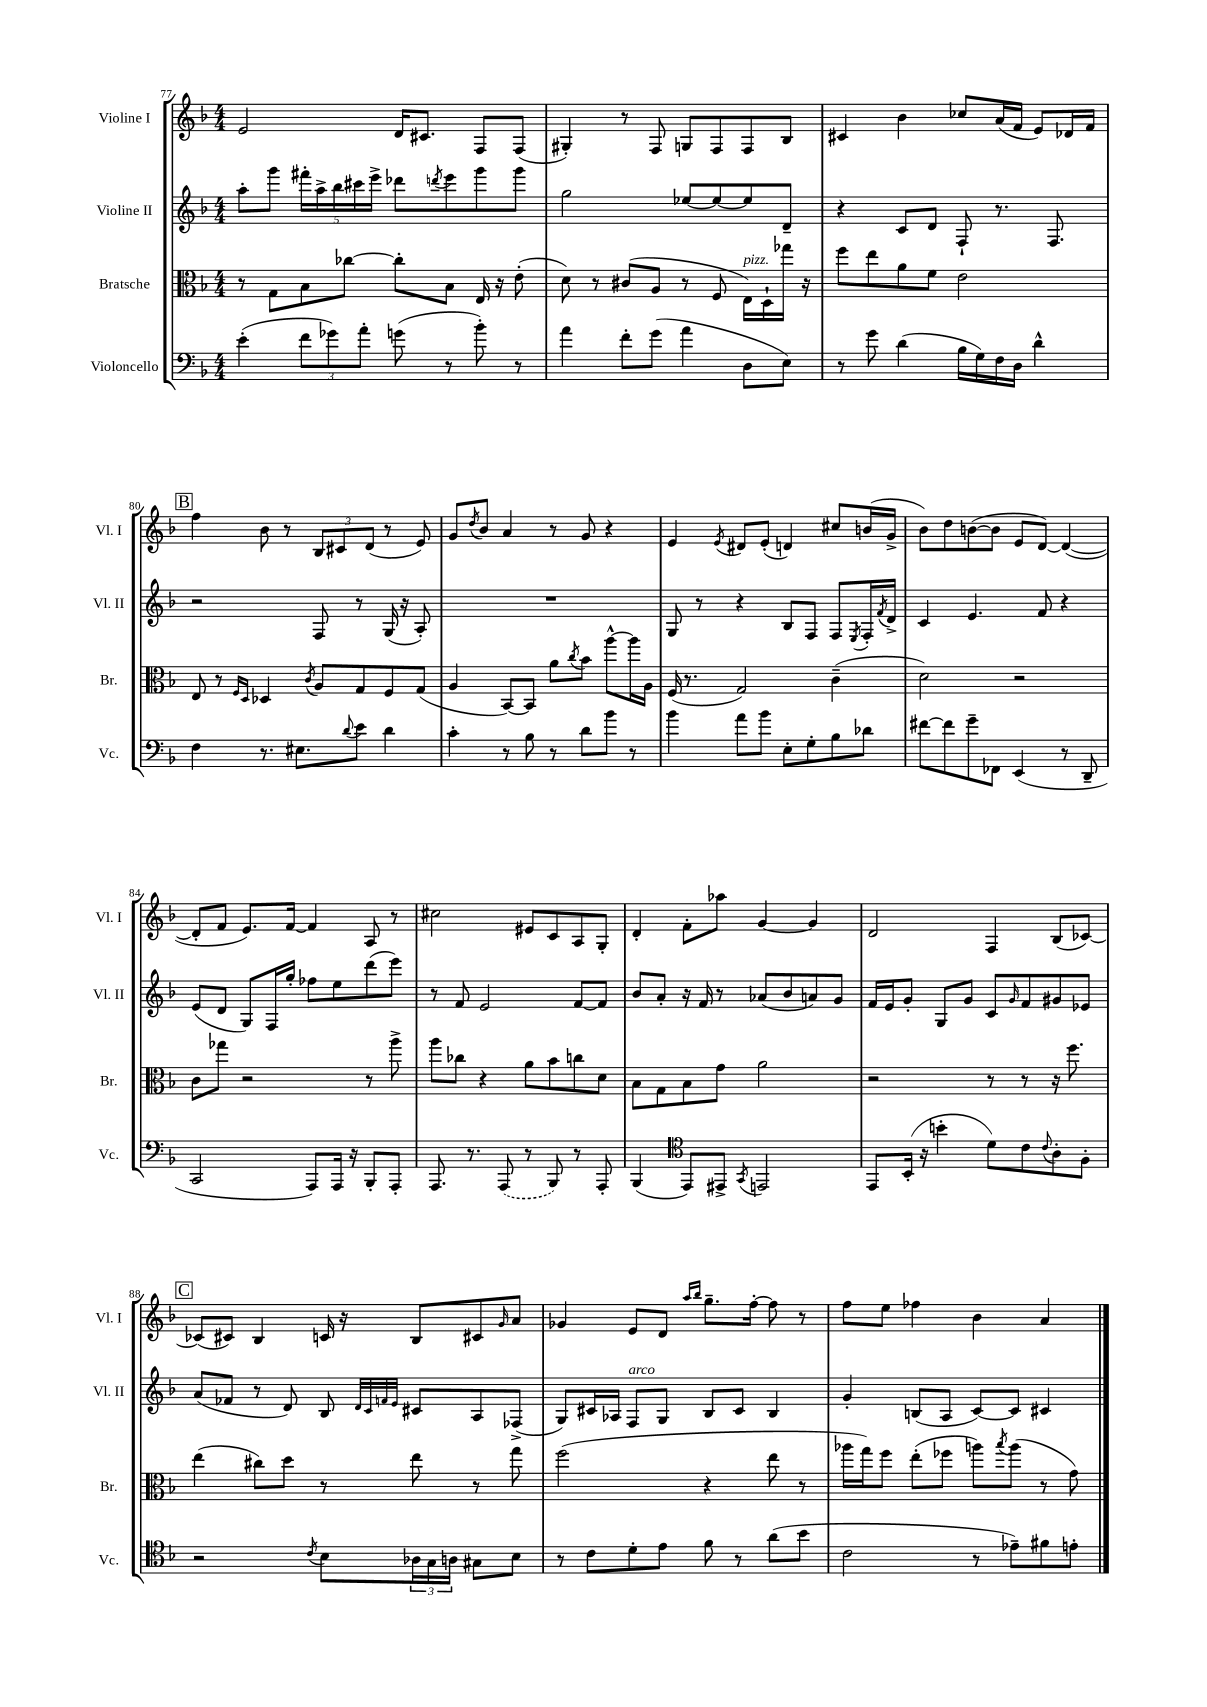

**kern	**kern	**kern	**kern
*part4	*part3	*part2	*part1
*staff4	*staff3	*staff2	*staff1
*I"Violoncello	*I"Bratsche	*I"Violine II	*I"Violine I
*I'Vc.	*I'Br.	*I'Vl. II	*I'Vl. I
*clefF4	*clefC3	*clefG2	*clefG2
*k[b-]	*k[b-]	*k[b-]	*k[b-]
*M4/4	*M4/4	*M4/4	*M4/4
=77	=77	=77	=77
(4e'\	8r	8aa'\L	2e/
.	8G\L	8ggg\J	.
12f\L	8B-\	20fff#X'\LL	.
.	.	20aa^\	.
12g-X\)	.	.	.
.	.	20bb-\	.
.	[8cc-X\J	.	.
.	.	20ccc#X\	.
12a'\J	.	.	.
.	.	20eee^\JJ	.
(8gn\	8cc-'\L]	8ddd-X\L	16d/KL
.	.	.	8.c#X/J
.	.	8qdddn/	.
8r	8B-\J	8eee\	.
8b-'\)	16E/	8ggg\	8F/L
.	16r	.	.
8r	(8e'\	8ggg\J	(8F/J
=78	=78	=78	=78
4a\	8d\)	2gg\	4G#X'/)
.	8r	.	.
8f'\L	(8c#X/L	.	8r
(8g\J	8A/J	.	8F/
4a\	8r	[8ee-X/L	8Gn/L
.	8F/	8ee-/_	8F/
!	!LO:TX:a:i:t=pizz.	!	!
8D\L	16E\LL)	8ee-/]	8F/
.	16D`\	.	.
8E\J)	16gg-X\JJ	8d~/J	8B-/J
.	16r	.	.
=79	=79	=79	=79
8r	8ff\L	4r	4c#X/
8g\	8ee\	.	.
(4d\	8a\	8c/L	4b-\
.	8f\J	8d/J	.
16B-\LL	2e\	8F`/	8cc-X/L
16G\)	.	.	.
16F\	.	8.r	(16a/L
16D\JJ	.	.	16f/JJ
4d^^\	.	.	8e/L)
.	.	8.F/	.
.	.	.	16d-X/L
.	.	.	16f/JJ
!!LO:LB:g=z
!!LO:REH:place=s1:t=B
=80	=80	=80	=80
4F\	8E/	2r	4ff\
.	8r	.	.
.	16qqF/LL	.	.
.	16qqD/JJ	.	.
8.r	4D-X/	.	8b-\
.	.	.	8r
8.E#X\L	.	.	.
.	8qc/	.	.
.	8A/L	8F/	12B-/L
.	.	.	12c#X/
8qqd/	.	.	.
8e\J	8G/	8r	.
.	.	.	(12d/J
4d\	8F/	(16G/	8r
.	.	16r	.
.	(8G/J	8A'/)	8e/)
=81	=81	=81	=81
4c'\	4A/	1r	8g/L
.	.	.	8qdd/
.	.	.	8b-/J
8r	[8BB-/L)	.	4a/
8B-\	8BB-/J]	.	.
8r	8a\L	.	8r
.	8qcc/	.	.
8d\L	8b-\J	.	8g/
8b-\J	[8aa^^\L	.	4r
8r	16aa\L]	.	.
.	16A\JJ	.	.
=82	=82	=82	=82
4b-\	(16F/	8G/	4e/
.	8.r	.	.
.	.	8r	.
.	.	.	8qe/
8a\L	2G/)	4r	8d#X/L
8b-\J	.	.	(8e'/J
8E'\L	.	8B-/L	4dn/)
8G'\	.	8F/J	.
8B-\	(4c~\	8F/L	8cc#X/L
.	.	8qE/	.
8d-X\J	.	16F'/L	(16bn/L
.	.	8qf/	.
.	.	16d^/JJ	16g^/JJ
=83	=83	=83	=83
[8f#X\L	2d\)	4c/	8b-\L)
8f#\]	.	.	8dd\
8g~\	.	4.e/	([8bn\
8FF-X\J	.	.	8b\J]
(4EE/	2r	.	8e/L
.	.	8f/	[8d/J)
8r	.	4r	(4d/_
8DD~/	.	.	.
!!LO:LB:g=z
=84	=84	=84	=84
2CC/	8c\L	(8e/L	8d'/L]
.	8gg-X\J	8d/J	8f/J
.	2r	8G/L)	8.e/L)
.	.	16F/L	.
.	.	16gg'/JJ	[16f/Jk
8AAA/L)	.	8ff-X\L	4f/]
16AAA/Jk	.	8ee\	.
16r	.	.	.
8BBB-'/L	8r	(8ddd\	8A/
8AAA'/J	8aa^\	8eee\J)	8r
=85	=85	=85	=85
8.AAA/	8aa\L	8r	2cc#X\
.	8cc-X\J	8f/	.
8.r	.	.	.
.	4r	2e/	.
(8AAA/	.	.	.
8r	8a\L	.	8e#X/L
8BBB-/)	8b-\	.	8c/
8r	8ccn\	[8f/L	8A/
8AAA'/	8d\J	8f/J]	8G'/J
=86	=86	=86	=86
(4BBB-/	8B-\L	8b-/L	4d'/
.	8G\	8a'/J	.
*clefC4	*	*	*
8EE/L)	8B-\	16r	8f'\L
.	.	16f/	.
8EE#X^/J	8g\J	8r	8aa-X\J
8qGG/	.	.	.
2EEn/	2a\	(8a-X/L	[4g/
.	.	8b-/	.
.	.	8an/)	4g/]
.	.	8g/J	.
=87	=87	=87	=87
8EE/L	2r	16f/LL	2d/
.	.	16e/J	.
(16BB-'/Jk	.	8g'/J	.
16r	.	.	.
4bn'\	.	8G/L	.
.	.	8g/J	.
8d\L)	8r	8c/L	4F/
.	.	16qqg/	.
8c\	8r	8f/	.
8qqc/	.	.	.
8A'\	16r	8g#X/	(8B-/L
.	8.ff\	.	.
8F'\J	.	8e-X/J	[8c-X/J)
!!LO:LB:g=z
!!LO:REH:place=s1:t=C
=88	=88	=88	=88
2r	(4ee\	(8a/L	(8c-X/L]
.	.	8f-X/J	8c#X/J)
.	8cc#X\L)	8r	4B-/
.	8dd\J	8d/)	.
8qc/	.	.	.
8B-\L	8r	8B-/	16cn/
.	.	.	16r
.	.	32qqd/LLL	.
.	.	32qqc/	.
.	.	32qqfn/	.
.	.	32qqe/JJJ	.
24A-X\L	8ee\	8c#X/L	8B-/L
24G\	.	.	.
24An\JJ	.	.	.
8G#X\L	8r	8A/	8c#X/
.	.	.	16qqg/
8B-\J	8gg\	(8F-X^/J	8a/J
=89	=89	=89	=89
8r	(2ff\	8G/L)	4g-X/
8c\L	.	16c#X/L	.
.	.	16A-X/JJ	.
!	!	!LO:TX:a:i:t=arco	!
8d'\	.	8F/L	8e/L
8e\J	.	8G/J	8d/J
.	.	.	16qqaa/LL
.	.	.	16qqbb-/JJ
8f\	4r	8B-/L	8.gg~\L
8r	.	8c#/J	.
.	.	.	[16ff'\Jk
(8a\L	8ee\	4B-/	8ff\]
8b-\J	8r	.	8r
=90	=90	=90	=90
2c\	16aa-X\LL	4g'/	8ff\L
.	16gg\J)	.	.
.	8ff\J	.	8ee\J
.	(8ee'\L	(8Bn/L	4ff-X\
.	8ff-X\J	8A/J	.
8r	8aan\L)	[8c/L)	4b-\
.	8qbb-/	.	.
8e-X~\L)	(8aa\J	8c/J]	.
8f#X\	8r	4c#X/	4a/
8en'\J	8g\)	.	.
==	==	==	==
*-	*-	*-	*-
